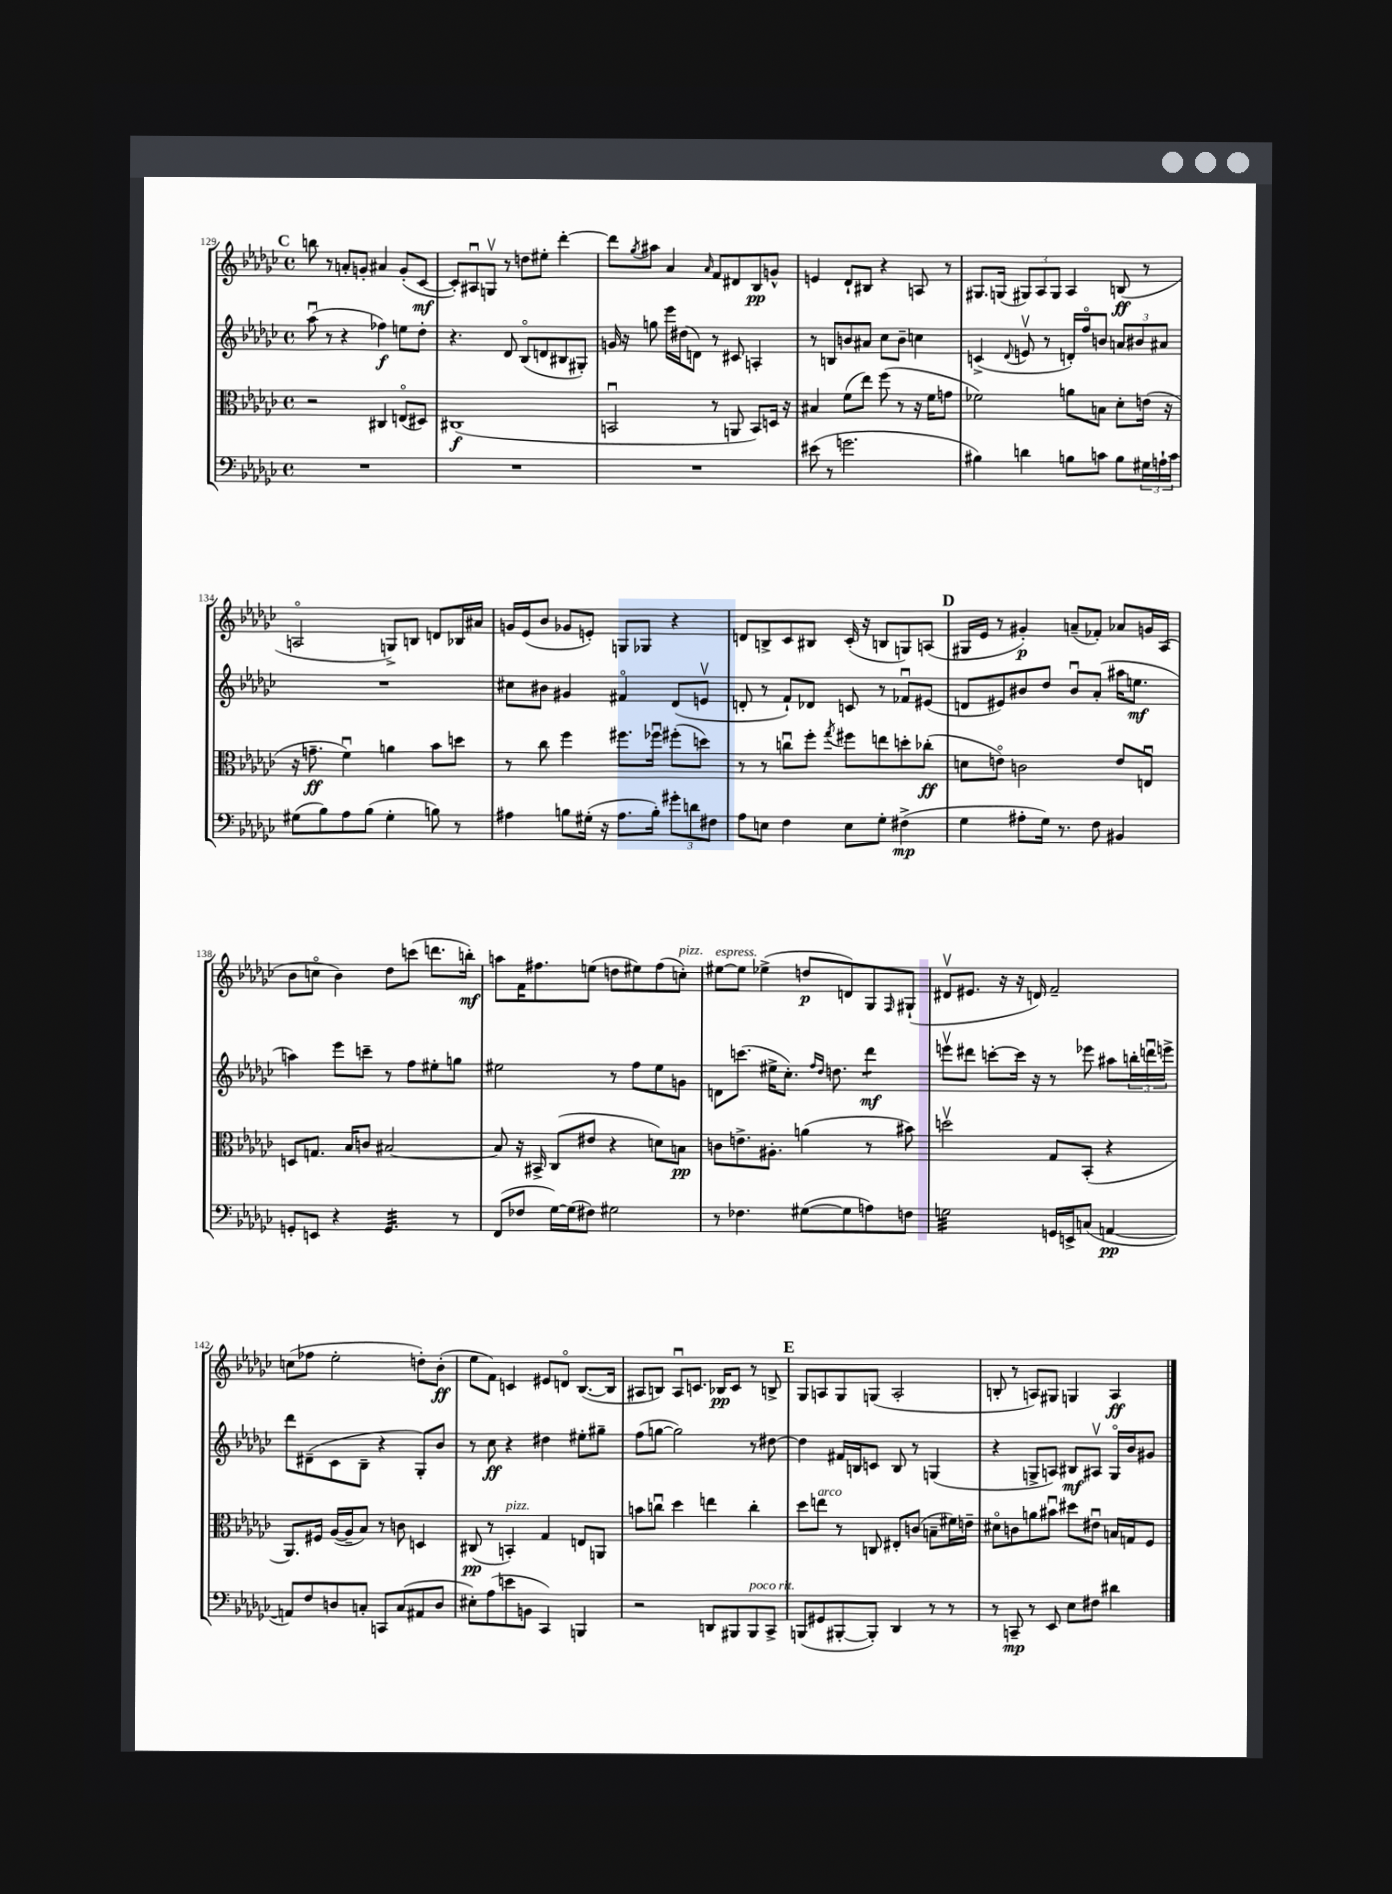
<<
\new StaffGroup <<
\new Staff = "s0" {
    \clef treble \key ges \major \defaultTimeSignature \time 4/4
    \mark \markup { \bold "C" } b''8 r8 a'8-. g'8-. ais'4 g'8-.( ces'8~\mf |
    ces'8-.) ais8\downbow g8\upbow r8 d''8 eis''8-. des'''4~-. |
    des'''8 \acciaccatura { ges''8 } ais''8 aes'4 \grace { aes'16 } f'8 dis'8 bes8\pp g'8-^ |
    e'4 des'8-! bis8 r4 a8 r8 |
    gis8. g16( \tuplet 3/2 { gis8) aes8 gis8 } aes4 b8\ff( r8 |
    a2\flageolet g8->) b8 d'8 bes16 ais'16 |
    g'16 ees'16( bes'8 ges'8 e'8-.) g8 ges8 r4 |
    d'8 b8-> ces'8 bis8 ces'16-.( r16 b8 g8) a8( |
    \mark \markup { \bold "D" } gis16 ees'16 r8 gis'4-.\p) a'8--( fes'8-.) aes'8 g'16 aes16( |
    bes'8 c''8\flageolet bes'4) des''8 c'''8( d'''8. b''16-.\mf) |
    a''8 f'16 fis''8. e''8( d''8 eis''8) fis''8( c''8-.^\markup { \italic "pizz." }) |
    eis''8~^\markup { \italic "espress." } eis''8 ees''4->( d''8\p d'8) ges8 \grace { f16 } gis8-!( |
    dis'8\upbow eis'8. r16 r16 d'16) f'2-- |
    c''8( fes''8 ees''2-. d''8-.) bes'8-.\ff( |
    ees''8 f'8) c'4 eis'8 d'8\flageolet bes8.~( bes16 |
    ais8 b8) ais8\downbow c'8. bes16\pp c'8 r8 b8-> |
    \mark \markup { \bold "E" } ges8 a8 ges8 g8( a2-. |
    b8-. r8 a8) gis8 g4 a4\ff \bar "|." |
}
\new Staff = "s1" {
    \clef treble \key ges \major \defaultTimeSignature \time 4/4
    \mark \markup { \bold "C" } aes''8\downbow( r8 r4 fes''4\f) e''8 des''8-. |
    r4. des'8 bes8\flageolet( d'8 bis8 gis8-.) |
    g'16 r16 g''8 ees'''16 dis''16( d'8) r8 cis'8 a4-. |
    r8 b8 b'8 ais'8 ces''8 b'8-- c''4 |
    c'4->( \appoggiatura { des'8 } e'8\upbow r8 d'16-.) f''16\flageolet b'8 \tuplet 3/2 { a'8 bis'8 ais'8 } |
    R1 |
    cis''8 bis'8 gis'4 fis'4\flageolet des'8( e'8\upbow |
    d'8-. r8 f'8-!) des'8 c'8 r8 fes'8\downbow eis'8( |
    \mark \markup { \bold "D" } d'8 eis'8) bis'8 des''8 bis'8\downbow aes'8-.( ais''16 e''8.\mf |
    a''4) ees'''8 c'''8-- r8 f''8 eis''8-. g''8 |
    eis''2 r8 f''8 eis''8 g'8 |
    d'8 c'''8.( eis''16-> ces''8.-.) \grace { f''16 des''16 } d''8. des'''4:8\mf |
    e'''8\upbow dis'''8 c'''8~-. c'''16 r16 r8 ees'''8 ais''8 \tuplet 3/2 { b''16-. d'''16\downbow e'''16-> } |
    des'''8 dis'8--( ces'8 bes8-- r4 ges8-.) bes'8 |
    r8 ces''8\ff r4 dis''4 eis''8-. gis''8-- |
    f''8( g''8~ g''2) r8 dis''8~ |
    \mark \markup { \bold "E" } dis''4 fis'16 b16 c'8 b8 r8 g4( |
    r4 g8-> a8) bis8\mf ais8\upbow g16\flageolet bes'16 gis'8 \bar "|." |
}
\new Staff = "s2" {
    \clef alto \key ges \major \defaultTimeSignature \time 4/4
    \mark \markup { \bold "C" } r2 cis4 e8\flageolet( dis8) |
    cis1\f( |
    b,2\downbow r8 a,8 b,8) d16 r16 |
    bis4 f'8( ees''8) f''8( r8 r16 f'16 g'8 |
    fes'2) a'8 b8 des'8-. e'16( r16 |
    r16 g'8.--\ff f'4\downbow) a'4 bes'8 d''8 |
    r8 ces''8 f''4 fis''8. fes''16\downbow fis''8-.( d''8) |
    r8 r8 c''8\downbow f''8-. \acciaccatura { ges''8 } fis''8 e''8 d''8-. ces''8-.\ff( |
    \mark \markup { \bold "D" } d'8 e'8\flageolet) c'2 e'8 e8\downbow |
    d8 g8. bes16 c'8 bis2~ |
    bis8 r16 bis,16-> ces8( eis'8 r4 d'8) b8\pp |
    c'8 e'8.-> ais8.-. a'4( r8 bis'8) |
    d''2\upbow ges8 bes,8-.( r4 |
    aes,8.) fis16 aes16~( aes16-- bes8) r8 c'8 d4 |
    cis8\pp( r8 b,4-.^\markup { \italic "pizz." }) ges4 e8 a,8 |
    b'8 c''8\downbow des''4 e''4 c''4-. |
    \mark \markup { \bold "E" } des''8 e''8^\markup { \italic "arco" } r8 c8 eis8-. c'8( b8-- fis'16) e'16-- |
    dis'8\flageolet c'8 a'8 bis'8\downbow dis''8 eis'8\downbow b16 g16 f8 \bar "|." |
}
\new Staff = "s3" {
    \clef bass \key ges \major \defaultTimeSignature \time 4/4
    \mark \markup { \bold "C" } R1 |
    R1 |
    R1 |
    eis'8( r8 g'2. |
    bis4) d'4 b8 c'8 b8 \tuplet 3/2 { gis16 a16-! c'16 } |
    gis8( bes8) aes8 bes8( gis4-. b8) r8 |
    ais4 b8 gis16-.( r16 ais8. b16-.) \tuplet 3/2 { gis'8-. d'8 fis8 } |
    aes8 e8 f4 e8 ges8-. fis4->\mp( |
    \mark \markup { \bold "D" } ges4 ais8-. ges16) r8. f8 bis,4 |
    g,8-. e,8 r4 g,4.:32 r8 |
    f,8( fes8 ges16~) ges16( fis8) gis2 |
    r8 fes4. gis8~( gis8 a8) f8 |
    g2:32 g,16 e,16-> c8( a,4~\pp |
    a,8) f8 d8 c8-. c,8 c8( ais,8 d8 |
    eis8-.) aes8( e'8 b,8 ces,4) b,,4 |
    r2 d,8 bis,,8 bis,,8^\markup { \italic "poco rit." } ces,8-> |
    \mark \markup { \bold "E" } b,,8( gis,8 bis,,8~-. bis,,8-.) des,4 r8 r8 |
    r8 c,8--\mp r8 ees,8 ees8 fis8 dis'4 \bar "|." |
}
>>
>>
\layout { \context { \Score currentBarNumber = #129 } }
